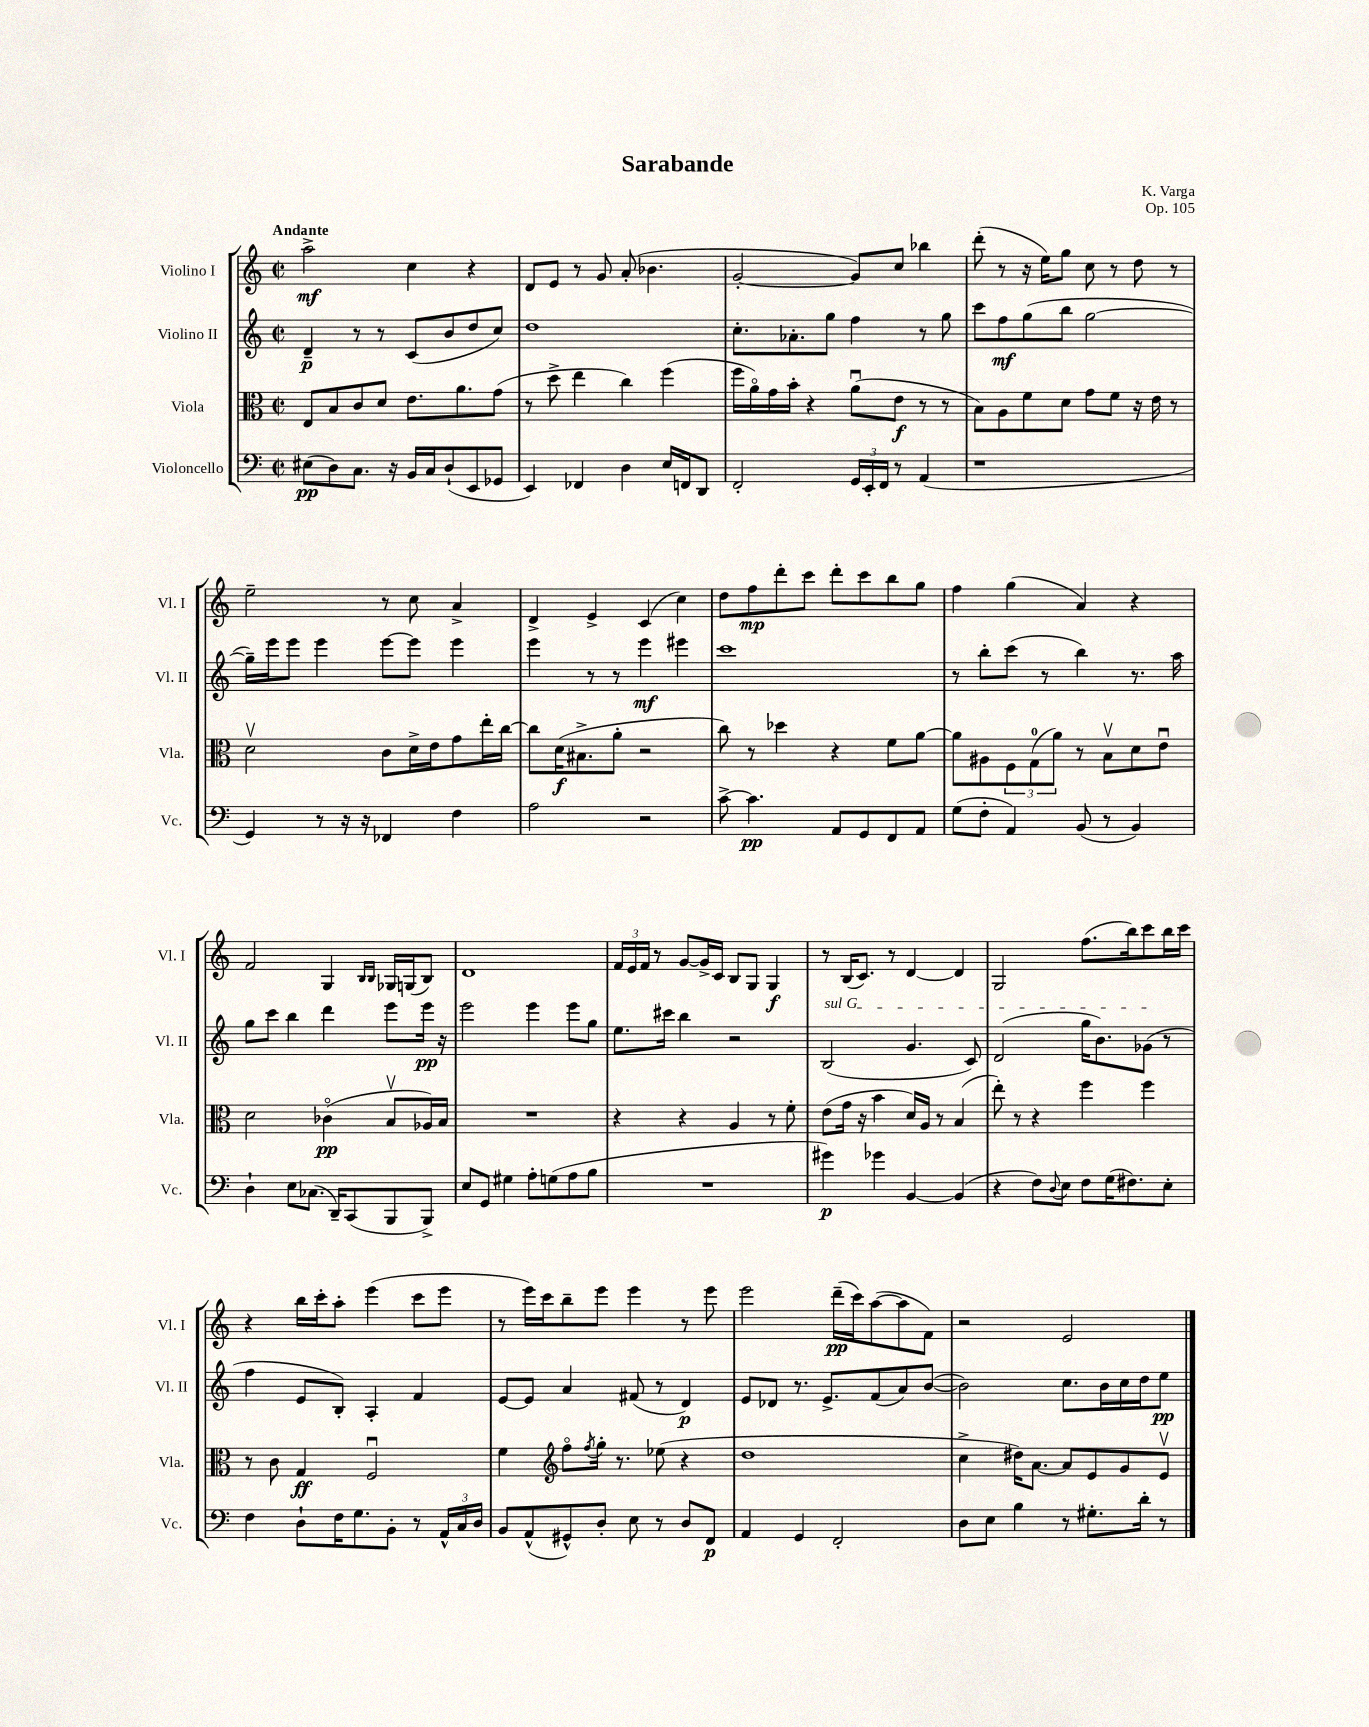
\header { title = "Sarabande" composer = "K. Varga" opus = "Op. 105" }
<<
\new StaffGroup <<
\new Staff = "s0" \with { instrumentName = "Violino I" shortInstrumentName = "Vl. I" } {
    \clef treble \key c \major \defaultTimeSignature \time 2/2 \tempo "Andante"
    a''2->\mf c''4 r4 |
    d'8 e'8 r8 g'8 a'8-.( bes'4. |
    g'2~-. g'8) c''8 bes''4 |
    d'''8-.( r8 r16 e''16) g''8 c''8 r8 d''8 r8 |
    e''2-- r8 c''8 a'4-> |
    d'4-> e'4-> c'4( c''4) |
    d''8 f''8\mp d'''8-. c'''8 d'''8-. c'''8 b''8 g''8 |
    f''4 g''4( a'4) r4 |
    f'2 g4 \grace { b16 b16 } ges16 g16( b8) |
    d'1 |
    \tuplet 3/2 { f'16 e'16 f'16 } r8 g'8~ g'16-> c'16 b8 g8 g4\f |
    r8 b16( c'8.) r8 d'4~ d'4 |
    g2 f''8.( b''16) c'''8 b''16 c'''16 |
    r4 b''16 c'''16-. a''8-. e'''4( c'''8 e'''8 |
    r8 e'''16) c'''16 b''8-- e'''8 e'''4 r8 e'''8 |
    e'''2 d'''16--\pp( c'''16) a''8~( a''8 f'8) |
    r2 e'2 \bar "|." |
}
\new Staff = "s1" \with { instrumentName = "Violino II" shortInstrumentName = "Vl. II" } {
    \clef treble \key c \major \defaultTimeSignature \time 2/2
    d'4--\p r8 r8 c'8( b'8 d''8 c''8) |
    d''1 |
    c''8.-. aes'8.-. g''8 f''4 r8 g''8 |
    c'''8 f''8\mf g''8( b''8 g''2~ |
    g''16--) e'''16 e'''8 e'''4 e'''8~ e'''8 e'''4 |
    e'''4 r8 r8 e'''4\mf eis'''4 |
    c'''1 |
    r8 b''8-. c'''8( r8 b''4) r8. a''16 |
    g''8 c'''8 b''4 d'''4 e'''8 e'''16\pp r16 |
    e'''2 e'''4 e'''8 g''8 |
    e''8. cis'''16 b''4 r2 |
    \once \override TextSpanner.bound-details.left.text = \markup { \italic "sul G" } b2\startTextSpan( g'4. c'8) |
    d'2( g''16 b'8.) ges'8\stopTextSpan( r8 |
    f''4 e'8 b8-.) a4-. f'4 |
    e'8~ e'8 a'4 fis'8( r8 d'4\p) |
    e'8 des'8 r8. e'8.-> f'8( a'8) b'8~( |
    b'2) c''8. b'16 c''16 d''16 e''8\pp \bar "|." |
}
\new Staff = "s2" \with { instrumentName = "Viola" shortInstrumentName = "Vla." } {
    \clef alto \key c \major \defaultTimeSignature \time 2/2
    e8 b8 c'8 d'8 e'8. a'8. g'8( |
    r8 d''8-> e''4 c''4) f''4( |
    f''16 a'16\flageolet) g'16 b'16-. r4 a'8\downbow( e'8\f r8 r8 |
    b8) a8 f'8 d'8 g'8 f'8 r16 e'16 r8 |
    d'2\upbow c'8 d'16-> e'16 g'8 e''16-. c''16~ |
    c''8 d'16\f( bis8.-> a'8-. r2 |
    c''8) r8 des''4 r4 f'8 a'8~ |
    a'8 ais8 \tuplet 3/2 { f8 g8-0( a'8) } r8 b8\upbow d'8 e'8\downbow |
    d'2 ces'4\flageolet\pp( b8\upbow aes16) b16 |
    R1 |
    r4 r4 a4 r8 f'8-. |
    e'8( g'16 r16 b'4 d'16) a16 r8 b4( |
    e''8-.) r8 r4 f''4 f''4 |
    r8 c'8 g4\ff f2\downbow |
    f'4 \clef treble f''8\flageolet \acciaccatura { f''8 } g''16-. r8. ees''8( r4 |
    d''1 |
    c''4-> dis''16) a'8.~ a'8 e'8 g'8 e'8\upbow \bar "|." |
}
\new Staff = "s3" \with { instrumentName = "Violoncello" shortInstrumentName = "Vc." } {
    \clef bass \key c \major \defaultTimeSignature \time 2/2
    eis8\pp( d8) c8. r16 b,16 c16 d8-!( e,8 ges,8 |
    e,4) fes,4 d4 e16 f,16 d,8 |
    f,2-. \tuplet 3/2 { g,16 e,16-. f,16 } r8 a,4( |
    r1 |
    g,4) r8 r16 r16 fes,4 f4 |
    a2 r2 |
    c'8~-> c'4.\pp a,8 g,8 f,8 a,8 |
    g8( f8-. a,4) b,8( r8 b,4) |
    d4-! e8 ces8.( d,16--) c,8( b,,8 b,,8->) |
    e8 g,8 gis4 a8-. g8( a8 b8 |
    R1 |
    gis'4\p) ges'4 b,4~ b,4( |
    r4 f8) \appoggiatura { d8 } e8 f8 g16( fis8.) e8-. |
    f4 d8-! f16 g8. b,8-. r8 \tuplet 3/2 { a,16-^ c16 d16 } |
    b,8 a,8-^( gis,8-^) d8-. e8 r8 d8 f,8\p |
    a,4 g,4 f,2-. |
    d8 e8 b4 r8 gis8.-. d'16-. r8 \bar "|." |
}
>>
>>
\layout { \context { \Score \remove "Bar_number_engraver" } }
